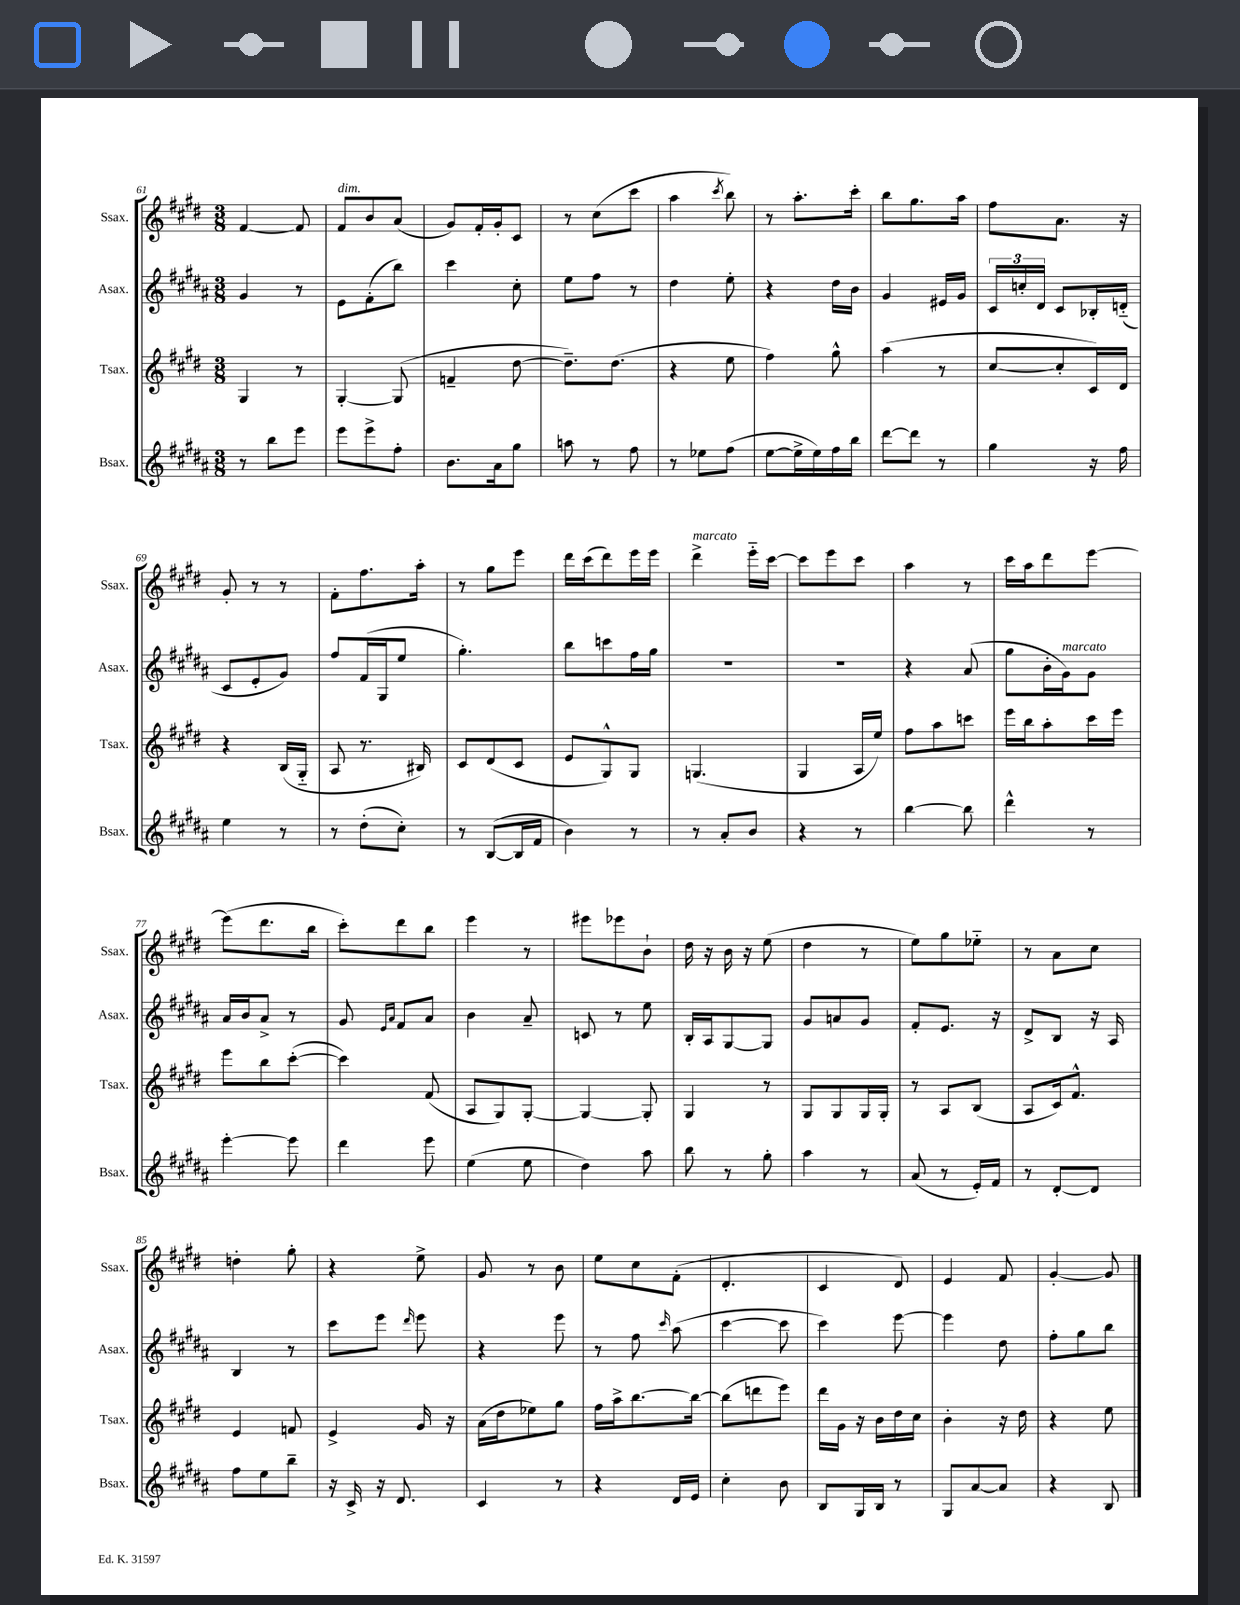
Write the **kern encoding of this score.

**kern	**kern	**kern	**kern
*part4	*part3	*part2	*part1
*staff4	*staff3	*staff2	*staff1
*I"Bsax.	*I"Tsax.	*I"Asax.	*I"Ssax.
*I'Bsax.	*I'Tsax.	*I'Asax.	*I'Ssax.
*clefG2	*clefG2	*clefG2	*clefG2
*k[f#c#g#d#a#]	*k[f#c#g#d#]	*k[f#c#g#d#a#]	*k[f#c#g#d#]
*M3/8	*M3/8	*M3/8	*M3/8
=61	=61	=61	=61
8r	4G#/	4g#/	[4f#/
8bb\L	.	.	.
8eee\J	8r	8r	8f#/]
=62	=62	=62	=62
!	!	!	!LO:TX:a:i:t=dim.
8eee\L	[4G#'/	8e\L	8f#/L
8eee^\	.	(8f#'\	8b/
8ff#'\J	(8G#/]	8bb\J)	(8a/J
=63	=63	=63	=63
8.b\L	4fn~/	4ccc#\	8g#/L)
.	.	.	16f#'/L
16a#\k	.	.	16g#'/J
8gg#\J	[8dd#\	8cc#'\	8c#/J
=64	=64	=64	=64
8aan\	8.dd#~\L])	8ee\L	8r
8r	.	8ff#\J	(8cc#\L
.	(8.dd#\J	.	.
8ff#\	.	8r	8ccc#\J
=65	=65	=65	=65
8r	4r	4dd#\	4aa\
8ee-X\L	.	.	.
.	.	.	8qccc#/
(8ff#\J	8ee\	8ee'\	8bb\)
=66	=66	=66	=66
[8ee\L	4ff#\)	4r	8r
16ee^\L]	.	.	8.aa'\L
16ee\)	.	.	.
16ff#\	8gg#^^\	16dd#\LL	.
16bb\JJ	.	16b\JJ	16ccc#'\Jk
=67	=67	=67	=67
[8ddd#\L	(4aa\	4g#/	8bb\L
8ddd#\J]	.	.	8.gg#\
8r	8r	16e#X/LL	.
.	.	16g#/JJ	16aa\Jk
=68	=68	=68	=68
4gg#\	[8cc#/L	24c#/LL	8ff#\L
.	.	24ccn'/	.
.	.	24d#/JJ	.
.	8cc#'/]	8c#/L	8.a\J
16r	16c#/L)	16B-X'/L	.
16ff#\	16d#/JJ	(16dn/JJ	16r
!!LO:LB:g=z
=69	=69	=69	=69
4ee\	4r	8c#/L	8g#'/
.	.	8e'/	8r
8r	(16B/LL	8g#/J)	8r
.	16G#/JJ	.	.
=70	=70	=70	=70
8r	8A/	8ff#/L	8f#'\L
(8dd#'\L	8.r	(16f#/L	8.ff#\
.	.	16G#/J	.
8cc#'\J)	.	8ee/J	.
.	16B#X/)	.	16aa'\Jk
=71	=71	=71	=71
8r	8c#/L	4.gg#'\)	8r
([8B/L	(8d#/	.	8gg#\L
16B/L]	8c#/J	.	8eee\J
16f#/JJ	.	.	.
=72	=72	=72	=72
4b\)	8e/L	8bb\L	16ddd#\LL
.	.	.	(16ccc#\J
.	8G#^^/)	8cccn\	8ddd#\)
8r	8G#/J	16ff#\L	16eee\L
.	.	16gg#\JJ	16eee\JJ
=73	=73	=73	=73
!	!	!	!LO:TX:a:i:t=marcato
8r	(4.Gn/	4.r	4ddd#^\
8a#'/L	.	.	.
8b/J	.	.	16eee\LL
.	.	.	[16ccc#\JJ
=74	=74	=74	=74
4r	4G#/	4.r	8ccc#\L]
.	.	.	8eee\
8r	16A/LL	.	8ccc#\J
.	16ee/JJ)	.	.
=75	=75	=75	=75
[4bb\	8ff#\L	4r	4aa\
.	8aa\	.	.
8bb\]	8cccn\J	(8a#/	8r
=76	=76	=76	=76
4ddd#^^\	16eee\LL	8gg#\L	16ccc#\LL
.	16bb\J	.	16aa\J
.	8aa'\	16b'\L	8ddd#\
!	!	!LO:TX:a:i:t=marcato	!
.	.	16g#\J)	.
8r	16ccc#\L	8g#\J	[8eee\J
.	16eee\JJ	.	.
!!LO:LB:g=z
=77	=77	=77	=77
[4eee'\	8eee\L	16a#/LL	(8eee\L]
.	.	16b/J	.
.	8bb\	8a#^/J	8.ddd#\
8eee\]	([8ccc#'\J	8r	.
.	.	.	16bb\Jk
=78	=78	=78	=78
4ddd#\	4ccc#\])	8g#/	8ccc#'\L)
.	.	16qqe/LL	.
.	.	16qqa#/JJ	.
.	.	8f#/L	8ddd#\
8eee\	(8f#/	8a#/J	8bb\J
=79	=79	=79	=79
(4ee\	8A/L	4b\	4eee\
.	8G#/)	.	.
8ee\	[8G#'/J	8a#~/	8r
=80	=80	=80	=80
4dd#\)	4G#/_	8cn/	8eee#X\L
.	.	8r	8eee-X\
8aa#\	8G#'/]	8ee\	8b`\J
=81	=81	=81	=81
8bb\	4G#/	16B'/LL	16dd#\
.	.	16A#/J	16r
8r	.	[8G#/	16b\
.	.	.	16r
8gg#'\	8r	8G#/J]	(8ee\
=82	=82	=82	=82
4aa#\	8G#/L	8g#/L	4dd#\
.	8G#/	8an/	.
8r	16G#/L	8g#/J	8r
.	16G#'/JJ	.	.
=83	=83	=83	=83
(8a#/	8r	8f#'/L	8ee\L)
8r	8A/L	8.e/J	8gg#\
16e'/LL)	(8B/J	.	8ee-X\J
16f#/JJ	.	16r	.
=84	=84	=84	=84
8r	8A/L	8d#^/L	8r
[8d#'/L	16c#/k)	8B/J	8a\L
.	8.f#^^/J	.	.
8d#/J]	.	16r	8cc#\J
.	.	16A#/	.
!!LO:LB:g=z
=85	=85	=85	=85
8ff#\L	4e/	4B/	4ddn'\
8ee\	.	.	.
8bb~\J	8fn/	8r	8gg#'\
=86	=86	=86	=86
16r	4e^/	8ccc#\L	4r
16c#^/	.	.	.
16r	.	8eee\J	.
8.d#/	.	.	.
.	.	16qqddd#/	.
.	16g#/	8eee\	8ee^\
.	16r	.	.
=87	=87	=87	=87
4c#/	(16a\LL	4r	8g#/
.	16dd#\J	.	.
.	8ee-X\)	.	8r
8r	8gg#\J	8eee\	8b\
=88	=88	=88	=88
4r	16ff#\LL	8r	8ee\L
.	16aa^\J	.	.
.	[8.bb\	8ff#\	8cc#\
.	.	16qqccc#/	.
16d#/LL	.	(8aa#\	(8f#'\J
16e/JJ	16bb\Jk_	.	.
=89	=89	=89	=89
4cc#'\	(8bb\L]	[4ccc#\	4.d#'/
.	8dddn\	.	.
8b\	8eee\J)	8ccc#\]	.
=90	=90	=90	=90
8B/L	16ddd#\LL	4ccc#\)	4c#/
.	16g#\JJ	.	.
16G#/L	16r	.	.
16B/JJ	16b\LL	.	.
8r	16dd#\	[8eee\	8d#/)
.	16cc#\JJ	.	.
=91	=91	=91	=91
8G#/L	4b'\	4eee\]	4e/
[8a#/	.	.	.
8a#/J]	16r	8dd#\	8f#/
.	16dd#\	.	.
=92	=92	=92	=92
4r	4r	8ff#'\L	[4g#'/
.	.	8gg#\	.
8B/	8ee\	8bb\J	8g#/]
==	==	==	==
*-	*-	*-	*-
